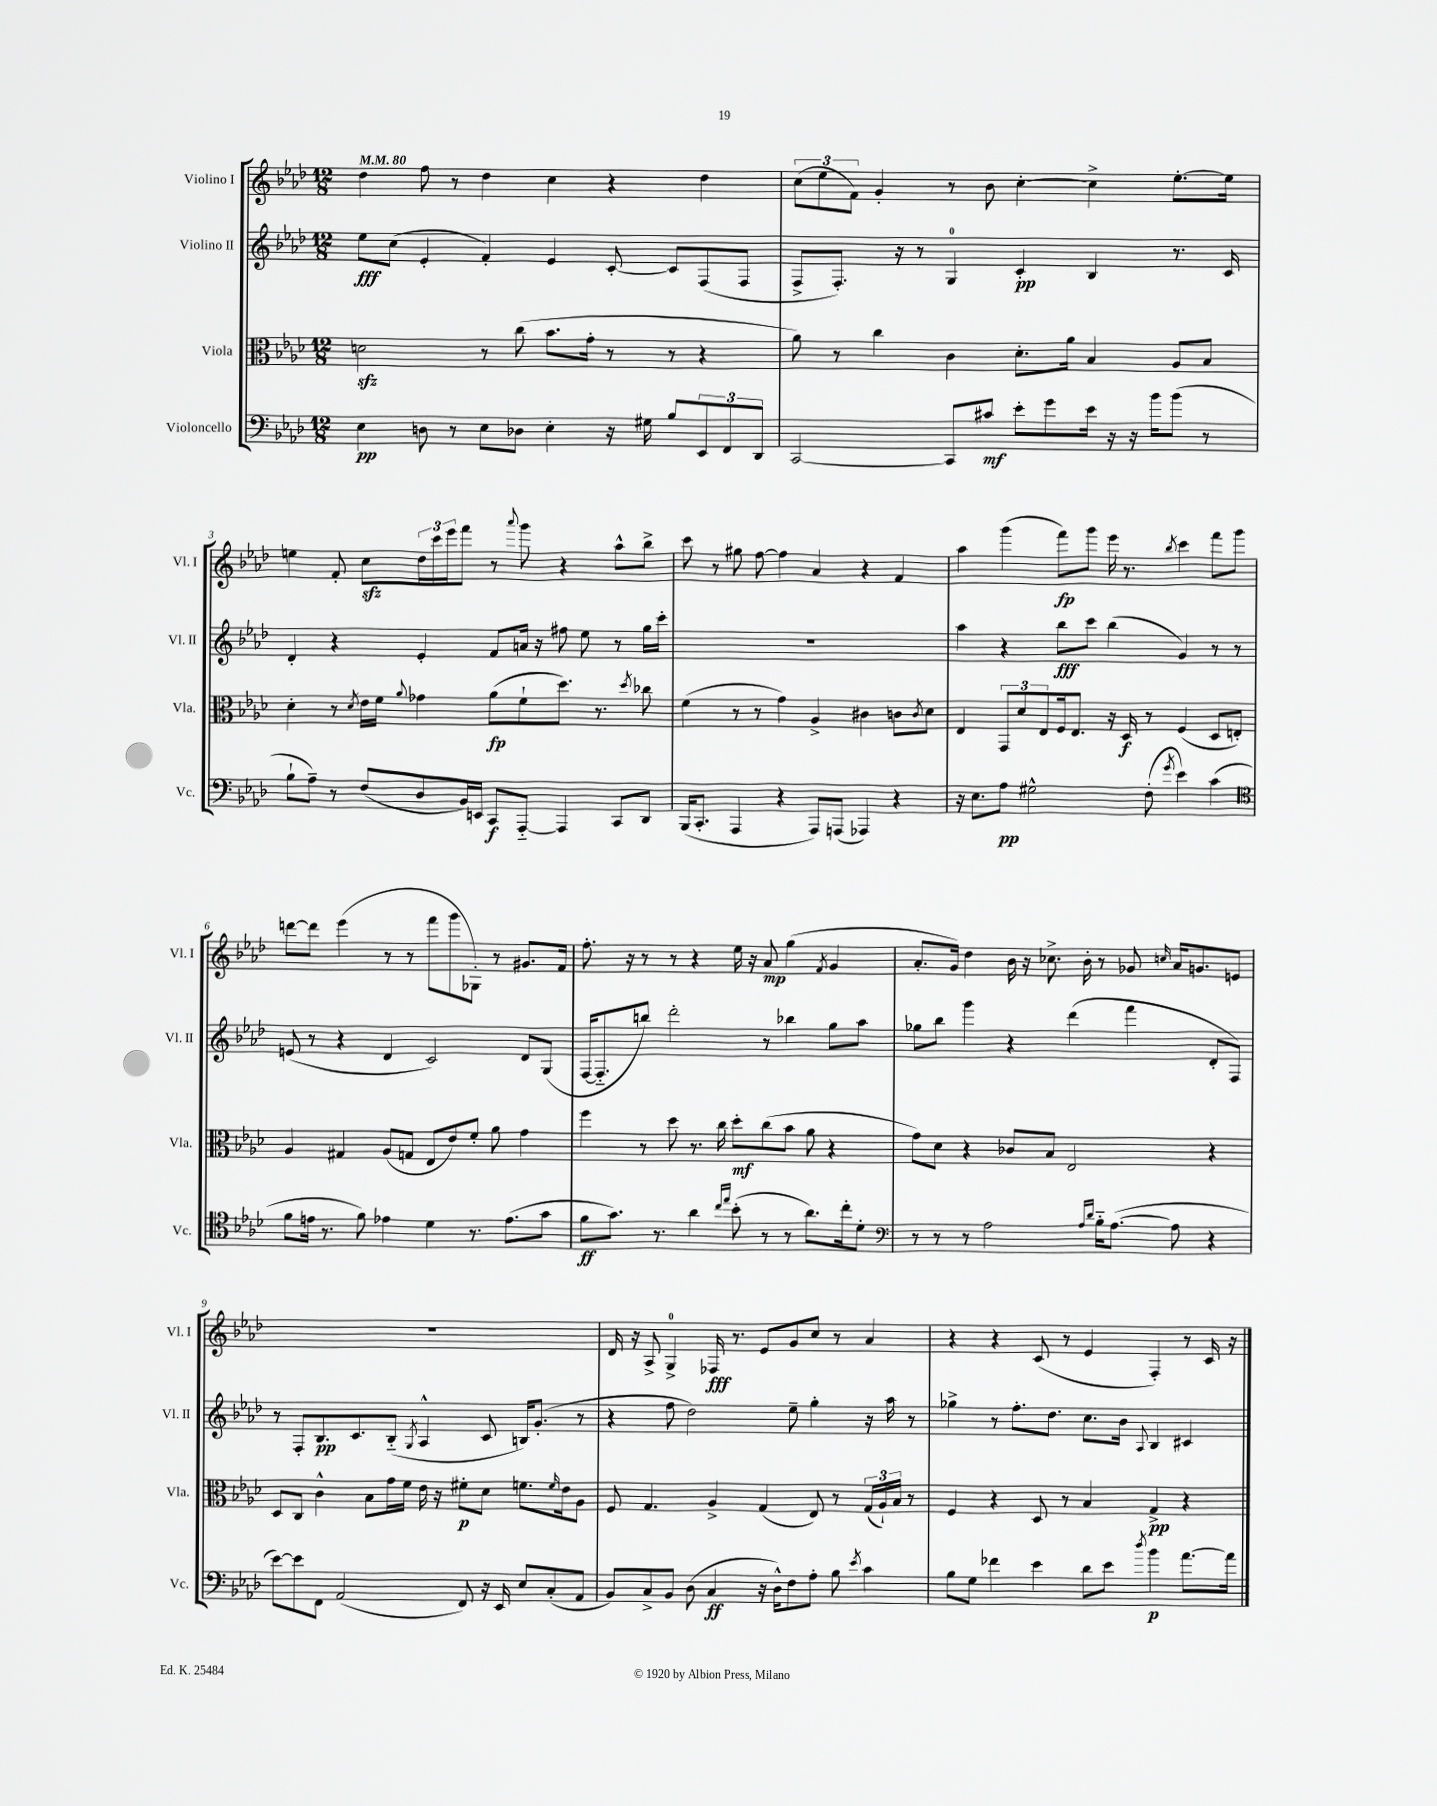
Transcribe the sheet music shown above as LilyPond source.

<<
\new StaffGroup <<
\new Staff = "s0" \with { instrumentName = "Violino I" shortInstrumentName = "Vl. I" } {
    \clef treble \key aes \major \numericTimeSignature \time 12/8 \tempo 4 = 80
    des''4 f''8 r8 des''4 c''4 r4 des''4 |
    \tuplet 3/2 { c''8( ees''8 f'8) } g'4-. r8 bes'8 c''4~-. c''4-> ees''8.~-. ees''16 |
    e''4 f'8-. c''8\sfz \tuplet 3/2 { des''16 c'''16 ees'''16 } f'''8 r8 \appoggiatura { aes'''8 } g'''8 r4 aes''8-^ bes''8-> |
    c'''8 r8 gis''8 f''8~ f''4 aes'4 r4 f'4 |
    aes''4 g'''4( f'''8\fp) g'''8 ees'''16 r8. \acciaccatura { bes''8 } c'''4 f'''8 g'''8 |
    d'''8~ d'''8 ees'''4( r8 r8 f'''8 g'''8 ges8-.) r8 gis'8. f'16 |
    f''8.-. r16 r8 r8 r4 ees''16 r16 aes'8\mp g''4( \acciaccatura { f'8 } g'4 |
    aes'8.-. g'16) des''4 bes'16 r16 ces''8.-> bes'16-. r8 ges'8 \grace { c''16 } aes'16 g'8. e'8 |
    R1. |
    des'16 r16 aes8-> g4-0-> fes16\fff r8. ees'8 g'8 c''8 r8 aes'4 |
    r4 r4 c'8( r8 ees'4 f4-.) r8 c'16 r16 \bar "|." |
}
\new Staff = "s1" \with { instrumentName = "Violino II" shortInstrumentName = "Vl. II" } {
    \clef treble \key aes \major \numericTimeSignature \time 12/8
    ees''8\fff c''8( ees'4-. f'4-.) ees'4 c'8~-. c'8 f8( f8 |
    f8-> f8.-.) r16 r8 g4-0 c'4-.\pp bes4 r8. c'16 |
    des'4-. r4 ees'4-. f'8 a'16 r16 fis''8 ees''8 r8 g''16 c'''16-. |
    R1. |
    aes''4 r4 bes''8\fff c'''8 bes''4( g'4) r8 r8 |
    e'8( r8 r4 des'4 c'2) des'8 g8( |
    f16~ f8.-_ b''8) des'''2-. r8 bes''4 g''8 aes''8 |
    ges''8 bes''8 g'''4 r4 des'''4( f'''4 des'8-. f8) |
    r8 f8-. bes8.\pp c'8. bes8-_( \acciaccatura { g8 } aes4-^ c'8 b16) g'8.-.( r8 |
    r4 f''8 des''2) ees''8-- g''4-. r16 aes''16 r8 |
    ges''4-> r8 f''8.-. des''8. c''8. bes'16 \appoggiatura { aes8 } bes4 cis'4 \bar "|." |
}
\new Staff = "s2" \with { instrumentName = "Viola" shortInstrumentName = "Vla." } {
    \clef alto \key aes \major \numericTimeSignature \time 12/8
    d'2\sfz r8 c''8( bes'8. g'16-. r8 r8 r4 |
    aes'8) r8 c''4 c'4 des'8.-. aes'16 bes4 aes8 bes8 |
    des'4-. r8 \acciaccatura { des'8 } ees'16 f'16 \appoggiatura { aes'8 } ges'4 aes'8\fp( f'8-! des''8.) r8. \acciaccatura { des''8 } ces''8 |
    f'4( r8 r8 g'4) aes4-> cis'4 c'8 \acciaccatura { c'8 } des'8 |
    ees4 \tuplet 3/2 { g,8 des'8 ees8 } f16 ees8. r16 des16\f r8 f4( des8 e8-.) |
    aes4 gis4 aes8( g8 ees8 ees'8) f'8-. aes'8 g'4 |
    f''4 r8 des''8 r8. c''16 des''8-.\mf c''8( bes'8 aes'8 r4 |
    g'8) des'8 r4 ces'8 bes8 ees2 r4 |
    des8 c8 c'4-^ bes8 g'16 f'16 ees'16 r16 fis'8-.\p des'8 f'8. \grace { f'16 } ees'16 aes8 |
    f8 g4. aes4-> g4( ees8) r8 \tuplet 3/2 { g16( aes16-!) bes16 } r8 |
    f4 r4 des8 r8 bes4 g4->\pp r4 \bar "|." |
}
\new Staff = "s3" \with { instrumentName = "Violoncello" shortInstrumentName = "Vc." } {
    \clef bass \key aes \major \numericTimeSignature \time 12/8
    ees4\pp d8 r8 ees8 des8 ees4-. r16 gis16 bes8 \tuplet 3/2 { ees,8 f,8 des,8 } |
    c,2~ c,8 cis'8\mf ees'8-. g'8 ees'16 r16 r16 bes'16 bes'8( r8 |
    bes8-! aes8--) r8 f8( des8 bes,16) e,16 c,8\f aes,,8~-_ aes,,4 c,8 des,8 |
    bes,,16( c,8.-. aes,,4 r4 aes,,8) a,,8( aes,,4) r4 |
    r16 ees8. aes8\pp gis2-^ f8-.( \acciaccatura { g'8 } ees'4) c'4( |
    \clef tenor f'8 e'16 r8. f'8) ees'4 des'4 r8. ees'8.( g'8 |
    f'8\ff g'8.) r8. aes'4 \grace { c''16 ees''16 } bes'8-.( r8 r8 aes'8.) c''16-. des'8-. |
    \clef bass r8 r8 r8 aes2 \grace { aes16 des'16 } bes16-_ aes8.~( aes8 r4 |
    ees'8~) ees'8 f,8 aes,2( f,8) r16 ees,16 ees8 c8-.( aes,8 |
    bes,8) c8-> bes,8 des8( c4\ff r16 des16-^) f8 aes8-. bes8 \acciaccatura { ees'8 } c'4 |
    bes8 g8 fes'4 ees'4 des'8 ees'8 \acciaccatura { des''8 } bes'4\p aes'8.~ aes'16 \bar "|." |
}
>>
>>
